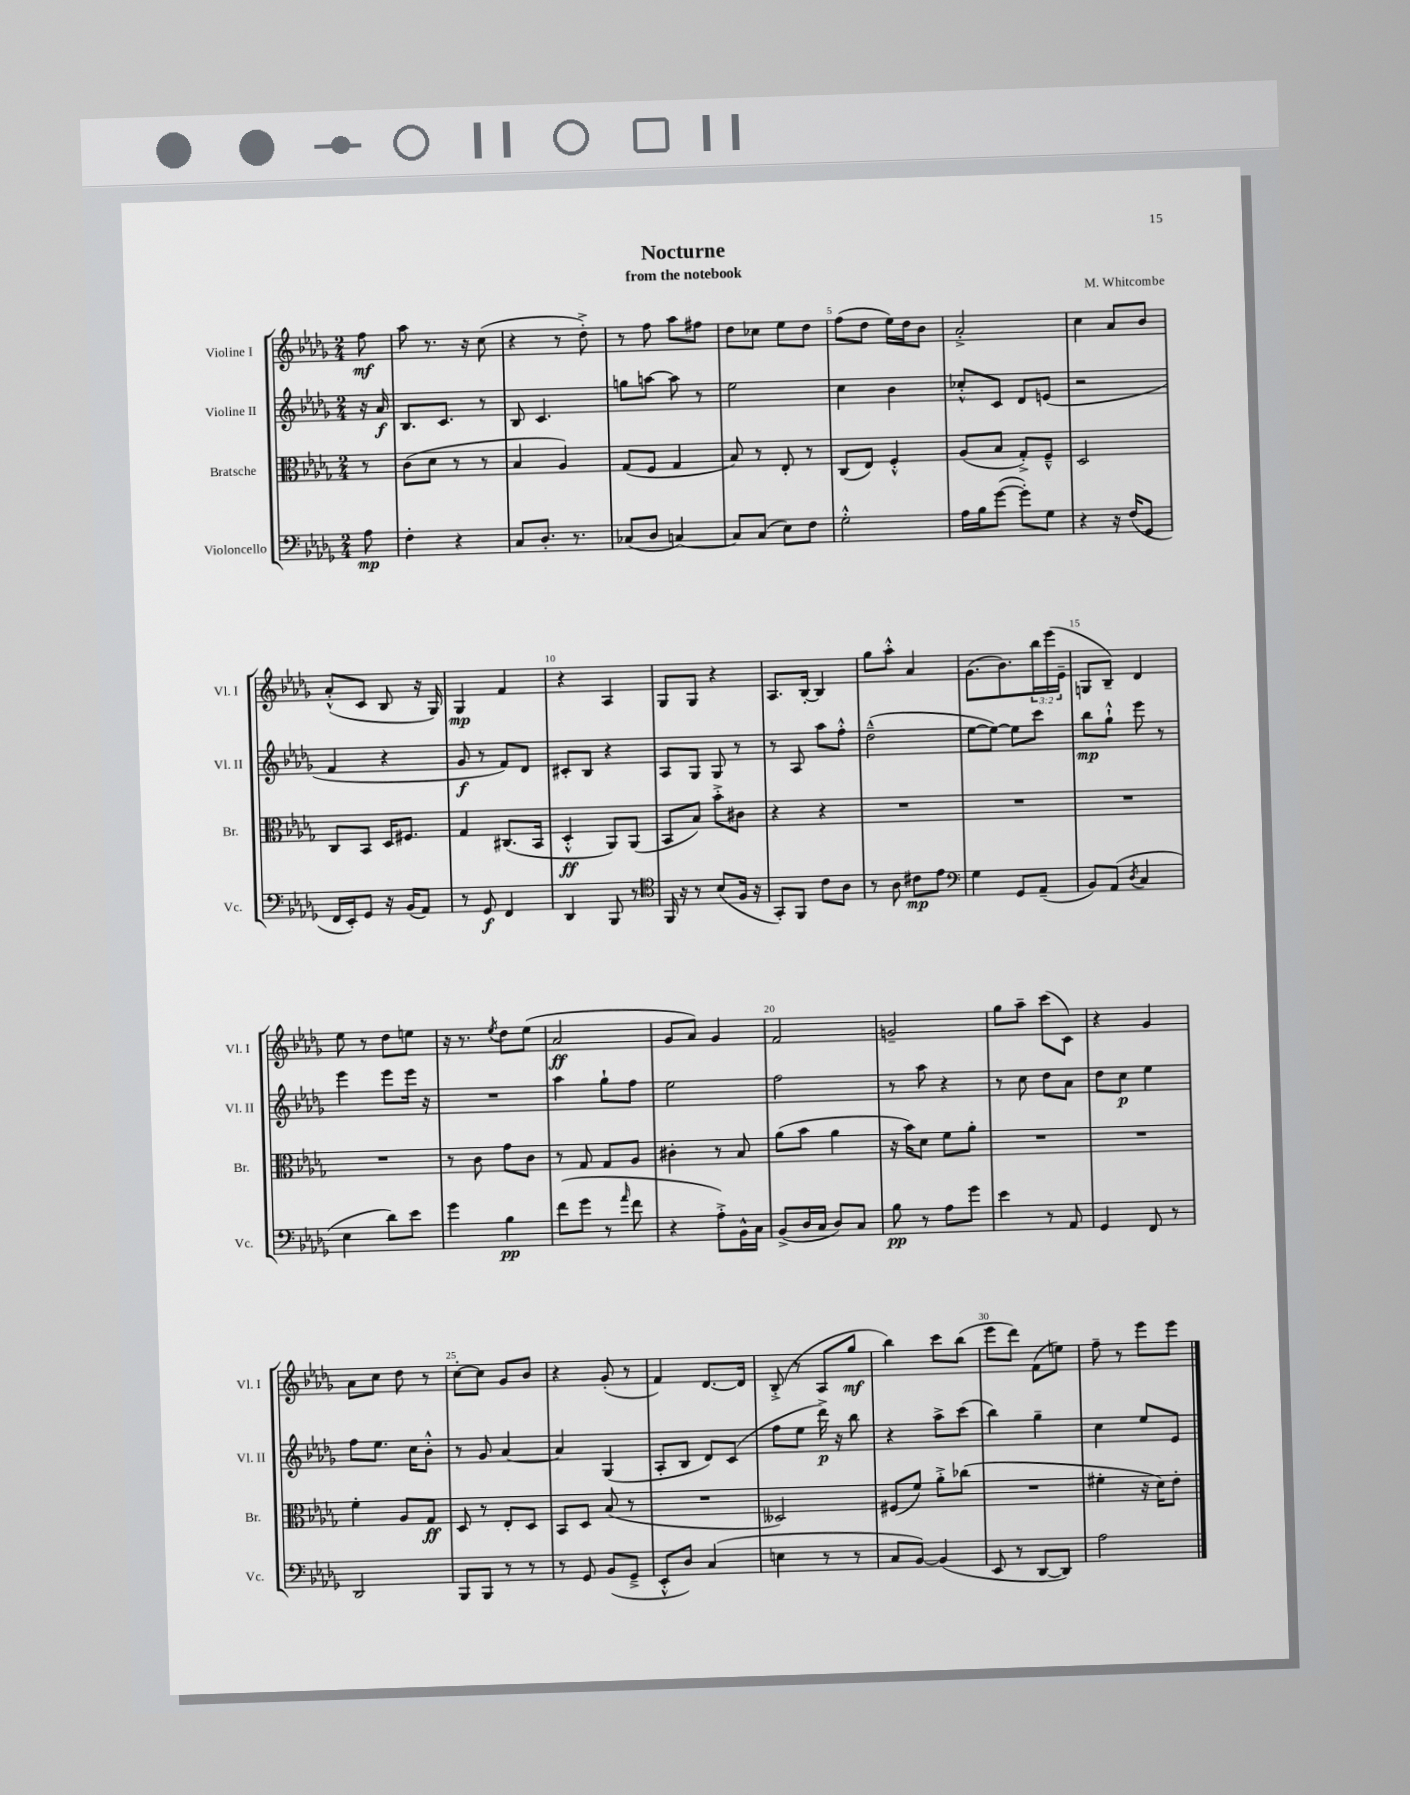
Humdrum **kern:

**kern	**kern	**kern	**kern
*staff4	*staff3	*staff2	*staff1
*clefF4	*clefC3	*clefG2	*clefG2
*k[b-e-a-d-g-]	*k[b-e-a-d-g-]	*k[b-e-a-d-g-]	*k[b-e-a-d-g-]
*M2/4	*M2/4	*M2/4	*M2/4
8A-	8r	16r	8ff
.	.	16a-	.
=	=	=	=
4F'	(8c	8.B-	8aa-
.	8d-	.	8.r
.	.	8.c	.
4r	8r	.	.
.	.	.	16r
.	8r	8r	(8cc
=	=	=	=
8C	4B-	8B-	4r
8.D-'	.	4.c	.
.	4A-)	.	8r
8.r	.	.	.
.	.	.	8dd-'^)
=	=	=	=
(8C-	(8G-	8gg	8r
8D-	8F	[8aa	8ff
[4C)	4G-	8aa]	8aa-
.	.	8r	8ff#
=	=	=	=
8C]	8B-)	2ee-	8dd-
(8C	8r	.	8cc-
8E-)	8E-'	.	8ee-
8F	8r	.	8dd-
=	=	=	=
2G-'^^	(8C	4cc	(8ff
.	8E-)	.	8dd-
.	4F'^^	4b-	16ee-)
.	.	.	16dd-
.	.	.	8b-
=	=	=	=
16A-	(8A-	8cc-'^^	2a-'^
16B-	.	.	.
([8g-	8B-	8c	.
8g-'])	8G-'^)	8d-	.
8G-	8F~^^	(8e	.
=	=	=	=
4r	2D-	2r	4cc
16r	.	.	8a-
(16F	.	.	.
8GG-	.	.	8b-
=	=	=	=
16FF	8C	4f	(8a-'^^
16EE-')	.	.	.
8GG-	8BB-	.	8c
16r	16D-	4r	8B-
(16BB-	8.F#	.	.
8AA-)	.	.	16r
.	.	.	16G-)
=	=	=	=
8r	4G-	8g-	4G-
8GG-	.	8r	.
4FF	(8.C#	8f)	4f
.	.	8d-	.
.	16BB-	.	.
=	=	=	=
4DD-	4D-'^^	8c#'	4r
.	.	8B-	.
8BBB-	8AA-)	4r	4A-
8r	(8AA-	.	.
=	=	=	=
*clefC4	*	*	*
16FF	8BB-	8A-	8G-
16r	.	.	.
8r	8B-)	8G-	8G-
(8B-	8b-'^	8G-	4r
16F	8c#	8r	.
16r	.	.	.
=	=	=	=
8GG-')	4r	8r	8.A-
8FF	.	8A-	.
.	.	.	[16B-'
8c	4r	8aa-	4B-]
8A-	.	8ff'^^	.
=	=	=	=
8r	2r	(2dd-~^^	8gg-
8A-	.	.	8aa-'^^
8c#	.	.	4a-
8e-	.	.	.
=	=	=	=
*clefF4	*	*	*
4G-	2r	[8ee-	(8.g-
.	.	8ee-_)	.
.	.	.	8.b-)
8GG-	.	8ee-]	.
(8AA-~	.	8ccc	24bb-
.	.	.	(24eee-
.	.	.	24e-~
=	=	=	=
8BB-)	2r	8bb-	8G
(8AA-	.	8gg-`^^	8B-~)
8qD-	.	.	.
4C	.	8eee-	4d-
.	.	8r	.
=	=	=	=
4E-	2r	4eee-	8ee-
.	.	.	8r
8d-)	.	8eee-	8dd-
8e-	.	16eee-	8ee
.	.	16r	.
=	=	=	=
4g-	8r	2r	16r
.	.	.	8.r
.	8c	.	.
.	.	.	8qee-
4B-	8g-	.	8dd-
.	8c	.	(8ee-
=	=	=	=
(8f	8r	4aa-	2a-
8g-	8G-	.	.
8r	8G-	8gg-`	.
16qqa-	.	.	.
8f	8A-	8ff	.
=	=	=	=
4r	4c#'	2ee-	8g-
.	.	.	8a-)
8A-'^)	8r	.	4g-
16BB-^^	8B-	.	.
16C	.	.	.
=	=	=	=
(8BB-^	(8a-	2ff	2f
16D-	8b-	.	.
16C	.	.	.
8D-)	4a-	.	.
8C	.	.	.
=	=	=	=
8B-	16r	8r	2g~
.	16b-)	.	.
8r	8d-	8aa-	.
8A-	8f	4r	.
8g-	8a-'	.	.
=	=	=	=
4e-	2r	8r	8gg-
.	.	8cc	8aa-~
8r	.	8dd-	(8ccc
8AA-	.	8a-	8c)
=	=	=	=
4GG-	2r	8dd-	4r
.	.	8cc	.
8FF	.	4ee-	4g-
8r	.	.	.
=	=	=	=
2DD-	4f'	8ff	8a-
.	.	8.ee-	8cc
.	8A-	.	8dd-
.	.	16cc	.
.	8G-	8b-'^^	8r
=	=	=	=
8BBB-	8D-	8r	[8cc'
8BBB-	8r	8g-	8cc]
8r	8E-'	[4a-	8g-
8r	8D-	.	8b-
=	=	=	=
8r	8BB-	4a-]	4r
8GG-	8D-	.	.
(8BB-	(8B-	(4G-	(8g-'
8GG-~^	8r	.	8r
=	=	=	=
8EE-'^^	2r	8A-'	4f)
8D-)	.	8B-	.
(4C	.	8d-)	[8.d-
.	.	(8c	.
.	.	.	16d-]
=	=	=	=
4E	2D--)	8ff	(8B-'^
.	.	8ee-	8r
8r	.	16ddd-^)	8A-
.	.	16r	.
8r	.	8bb-	8gg-
=	=	=	=
8C	(8F#	4r	4bb-)
[8BB-)	8f)	.	.
(4BB-]	8a-'^	8aa-^	8ccc
.	(8cc-	(8ccc	(8bb-
=	=	=	=
8EE-	2r	4bb-)	8eee-
8r	.	.	8ddd-)
[8DD-	.	4gg-~	(8f
8DD-])	.	.	8ee)
=	=	=	=
2A-	4f#'	4cc	8ff~
.	.	.	8r
.	16r	8ee-	8eee-
.	16d-)	.	.
.	8e-'	8e-	8eee-
==	==	==	==
*-	*-	*-	*-
